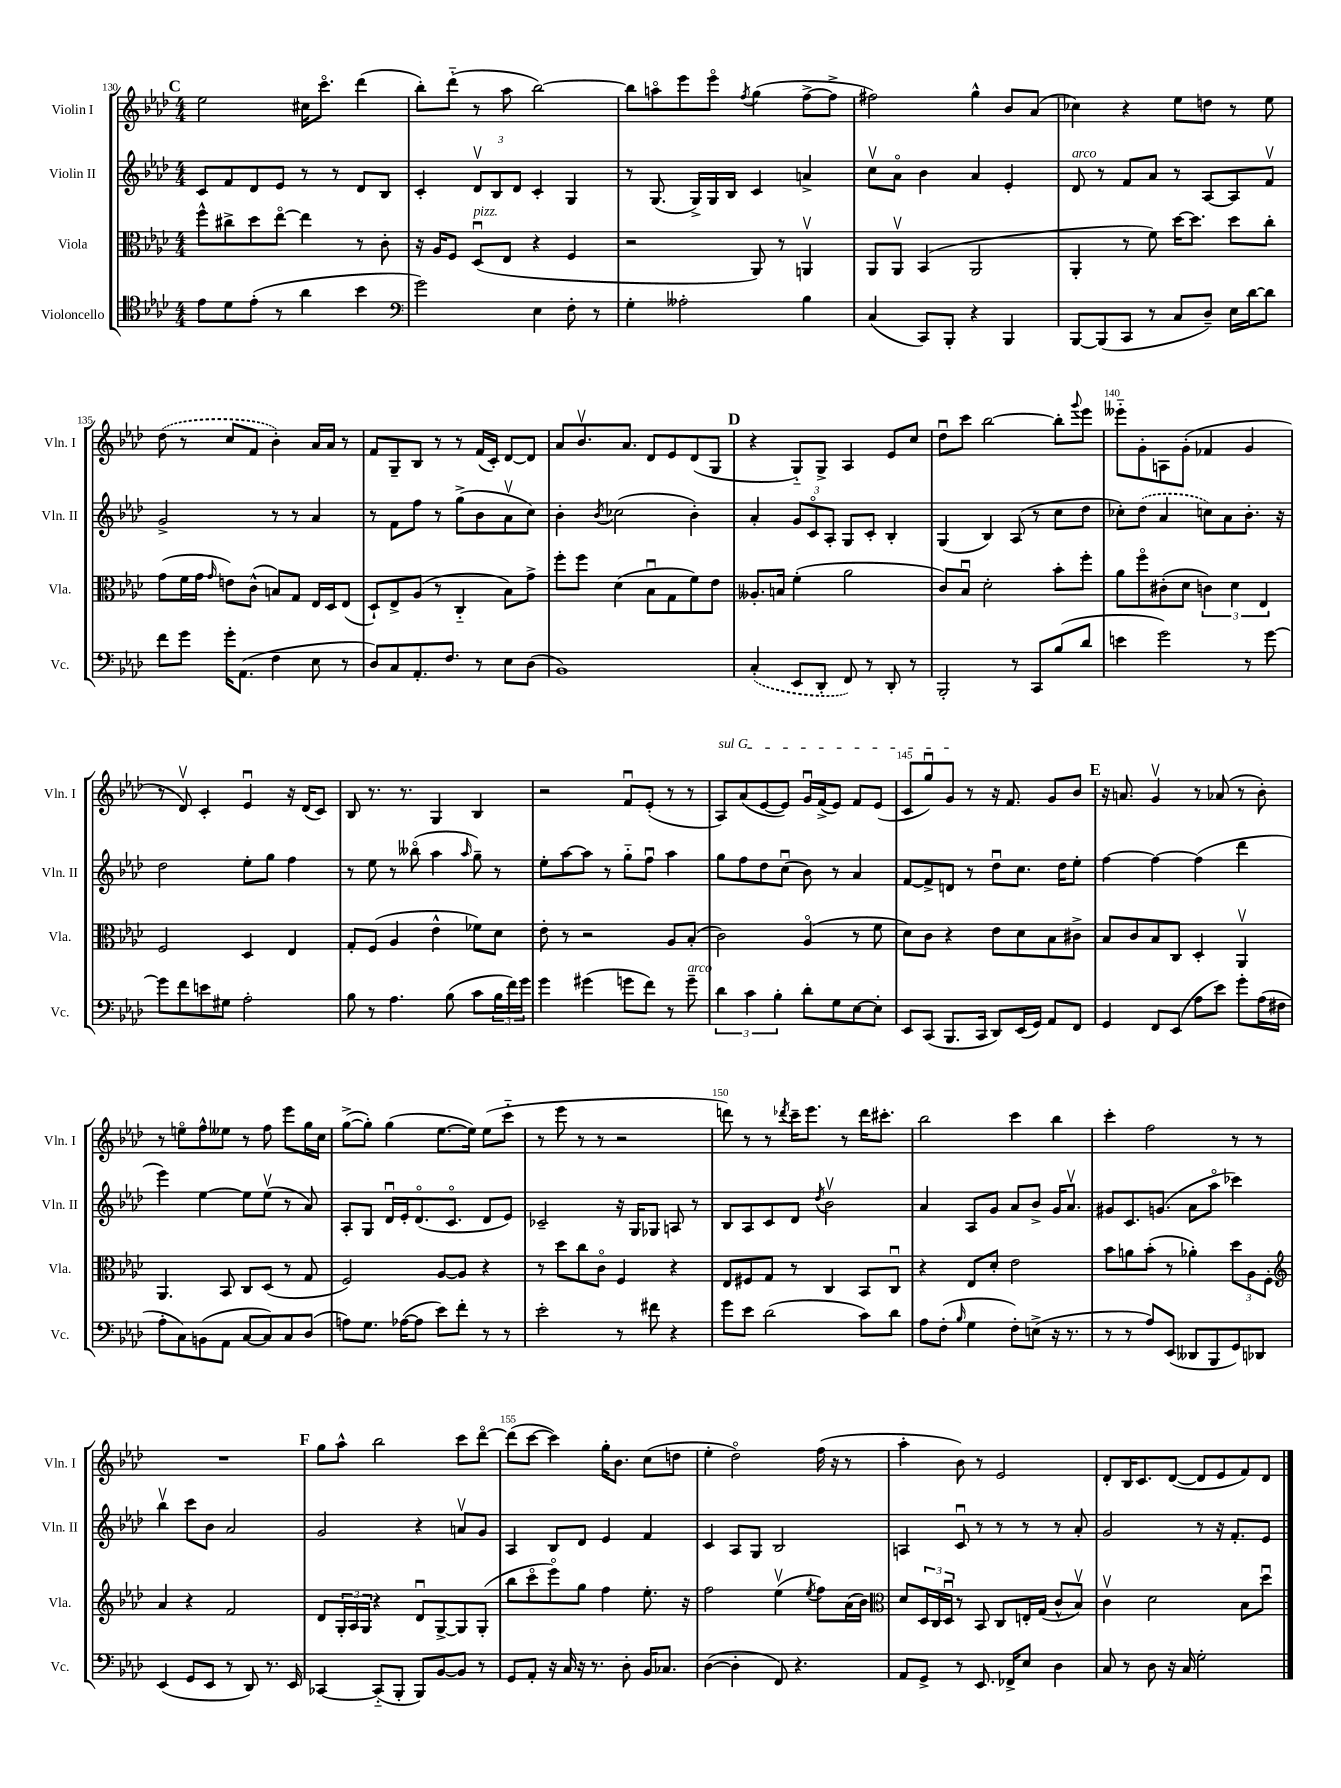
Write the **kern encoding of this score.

**kern	**kern	**kern	**kern
*staff4	*staff3	*staff2	*staff1
*clefC4	*clefC3	*clefG2	*clefG2
*k[b-e-a-d-]	*k[b-e-a-d-]	*k[b-e-a-d-]	*k[b-e-a-d-]
*M4/4	*M4/4	*M4/4	*M4/4
8e-	8ff^^	8c	2ee-
8d-	8cc#^	8f	.
(8e-'	8dd-	8d-	.
8r	[8ee-o	8e-	.
4a-	4ee-]	8r	16cc#
.	.	.	8.ccco
.	.	8r	.
4b-	8r	8d-	(4ddd-
.	8c'	8B-	.
=	=	=	=
*clefF4	*	*	*
2g)	16r	4c'	8bb-')
.	16A-	.	.
.	8F	.	(8ddd-'~
.	(8D-u	12d-v	8r
.	.	12B-	.
.	8E-	.	8aa-
.	.	12d-	.
4E-	4r	4c'	[2bb-)
8F'	4F	4G	.
8r	.	.	.
=	=	=	=
4G'	2r	8r	8bb-]
.	.	(8.G	8aao
2A--'	.	.	8eee-
.	.	16G^)	.
.	.	16G	8eee-o
.	.	16B-	.
.	.	.	8qff
.	8AA-)	4c	(4gg
.	8r	.	.
4B-	4AAv	4a^	[8ff^
.	.	.	8ff^]
=	=	=	=
(4C	8AA-	8ccv	2ff#)
.	8AA-v	8a-o	.
8CC)	(4BB-	4b-	.
8BBB-'	.	.	.
4r	2AA-	4a-	4gg^^
4BBB-	.	4e-'	8b-
.	.	.	(8a-
=	=	=	=
[8BBB-	4AA-'	8d-	4cc-)
(8BBB-]	.	8r	.
8CC	8r	8f	4r
8r	8f)	8a-	.
8C	[16dd-	8r	8ee-
.	8.dd-]	.	.
8D-~)	.	[8A-	8dd
16E-	8dd-	8A-]	8r
[16d-	.	.	.
8d-]	8cc'	8fv	8ee-
=	=	=	=
8f	(8g	2g^	(8dd-
8g	16f	.	8r
.	16g	.	.
.	16qqg	.	.
16g'	8e)	.	8cc
(8.AA-	.	.	.
.	(8c^^	.	8f
4F	8B)	8r	4b-')
.	8G	8r	.
8E-	16E-	4a-	16a-
.	16D-	.	16a-
8r	(8E-	.	8r
=	=	=	=
8D-)	8D-`)	8r	8f
8C	8E-^	8f	8G~
8.AA-'	(8A-	8ff	8B-
.	8r	8r	8r
8.F	.	.	.
.	4C'~	(8gg^	8r
8r	.	8b-	(16f
.	.	.	16c')
8E-	8B-)	8a-v	[8d-
(8D-	8g^	8cc)	8d-]
=	=	=	=
1BB-)	8ff'	4b-'	8a-
.	8ff	.	8.b-v
.	.	8qb-	.
.	(4d-	(2cc-	.
.	.	.	8.a-
.	8B-u	.	8d-
.	8G	.	8e-
.	8f)	4b-')	(8d-
.	8e-	.	8G
=	=	=	=
(4C'	8.A--'	4a-'	4r
.	16B	.	.
8EE-	(4f'	12g	8G'~)
.	.	12co	.
8DD-'	.	.	8G^
.	.	12A-'	.
8FF)	2a-	8G	4A-
8r	.	8c'	.
8DD-'	.	4B-'	8e-
8r	.	.	8cc
=	=	=	=
2BBB-'	8c)	(4G	8dd-u
.	8B-u	.	8ccc
.	2d-'	4B-)	[2bb-
8r	.	(8A-	.
8CC	.	8r	.
(8B-	8b-'	8cc	8bb-']
.	.	.	8qqggg
8d-	8ff'	8dd-	8eee-
=	=	=	=
4e	8a-	8cc-')	8eee--'~
.	8ffo	(8dd-	8g'
2g)	(8c#'	4a-	8A
.	8d-	.	(8g'
.	6c)	8cc)	4f-
.	.	8a-	.
.	6d-	.	.
8r	.	8.b-'	4g
.	6E-	.	.
[8g	.	.	.
.	.	16r	.
=	=	=	=
8g]	2F	2dd-	8r
8f	.	.	8d-v)
8e	.	.	4c'
8G#	.	.	.
2A-'	4D-	8ee-'	4e-u
.	.	8gg	.
.	4E-	4ff	16r
.	.	.	(16d-
.	.	.	8c)
=	=	=	=
8B-	8G'	8r	8B-
8r	(8F	8ee-	8.r
4.A-	4A-	8r	.
.	.	.	8.r
.	.	(8bb--o	.
.	4e-^^	4aa-	4G
(8B-	.	.	.
.	.	16qqaa-	.
8c	8f-)	8gg~)	4B-
24B-	8d-	8r	.
24f)	.	.	.
24g	.	.	.
=	=	=	=
4g	8e-'	8ee-'	2r
.	8r	[8aa-	.
(4g#	2r	8aa-]	.
.	.	8r	.
8g	.	8gg'~	8fu
8f)	.	8ffu	(8e-'
8r	8A-	4aa-	8r
8g~	(8B-'	.	8r
=	=	=	=
6d-	2c)	8gg	8A-)
.	.	8ff	(8a-
6c	.	.	.
.	.	8dd-	[8e-
6B-'	.	.	.
.	.	(8ccu	8e-])
8d-'	(4A-o	8b-)	16gu
.	.	.	(16f^
8G	.	8r	8e-)
[8E-	8r	4a-	8f
8E-']	8f	.	(8e-
=	=	=	=
8EE-	8d-)	[8f	8c
(8CC	8c	8f^]	8ggu)
8.BBB-	4r	8d	8g
.	.	8r	8r
16CC	.	.	.
8DD-)	8e-	8dd-u	16r
.	.	.	8.f
(16EE-	8d-	8.cc	.
16GG)	.	.	.
8AA-	8B-	.	8g
.	.	16dd-	.
8FF	8c#^	8ee-'	8b-
=	=	=	=
4GG	8B-	[4ff	16r
.	.	.	8.a
.	8c	.	.
8FF	8B-	4ff_	4gv
(8EE-	8C	.	.
8A-	4D-'	(4ff]	8r
8e-)	.	.	(8a-
8g'	4AA-v	4ddd-	8r
(16A-	.	.	8b-')
16F#	.	.	.
=	=	=	=
8A-'	4.AA-	4eee-)	8r
8C)	.	.	8eeo
(8BB	.	[4ee-	8ff^^
8AA-	8BB-	.	8ee--
[8C	8C	8ee-]	8r
8C])	(8D-	(8ee-v	8ff
8C	8r	8r	8eee-
(8D-	8G	8a-)	16gg
.	.	.	16cc
=	=	=	=
8A)	2F)	8A-'	([8gg^
8.G	.	8G	8gg'])
.	.	16d-u	(4gg
([16A-	.	16e-'	.
8A-]	.	(8.d-o	.
8e-)	[8A-	.	[8.ee-
.	.	8.co	.
8f'	8A-]	.	.
.	.	.	16ee-])
8r	4r	8d-	(8ee-
8r	.	8e-)	8ccc'~
=	=	=	=
2e-'	8r	2c-~	8r
.	8dd-	.	8eee-
.	8cc	.	8r
.	8co	.	8r
8r	4F	16r	2r
.	.	16G	.
8f#	.	8G-	.
4r	4r	8A	.
.	.	8r	.
=	=	=	=
8g	8E-	8B-	8ddd)
8e-	8F#	8A-	8r
(2d-	8G	8c	8r
.	.	.	8qddd-
.	8r	8d-	16ccc~
.	.	.	8.eee-
.	.	8qdd-	.
.	4C	2b-v	.
.	.	.	8r
8c)	8BB-	.	16ddd-
.	.	.	8.ccc#'
8d-	8Cu	.	.
=	=	=	=
8A-	4r	4a-	2bb-
(8F'	.	.	.
16qqB-	.	.	.
4G	8E-	8A-	.
.	8d-'	8g	.
8F')	2e-	8a-	4ccc
(8E^	.	8b-^	.
16r	.	16g	4bb-
8.r	.	8.a-v	.
=	=	=	=
8r	8b-	8g#	4ccc'
8r	8a	8.c	.
8A-)	(8b-'	.	2ff
.	.	(8.g	.
(8EE-	8r	.	.
8DD--	4a-')	8a-	.
8BBB-	.	8aa-o	.
8GG)	12dd-	4ccc-)	8r
.	12A-	.	.
8DD-	.	.	8r
.	12F'	.	.
=	=	=	=
*	*clefG2	*	*
(4EE-	4a-	4bb-v	1r
8GG	4r	8ccc	.
8EE-	.	8b-	.
8r	2f	2a-	.
8DD-)	.	.	.
8.r	.	.	.
16EE-	.	.	.
=	=	=	=
[4CC-	8d-	2g	8gg
.	24G'	.	8aa-^^
.	24A-	.	.
.	24G	.	.
(8CC-'~]	4r	.	2bb-
8BBB-'	.	.	.
8BBB-)	8d-u	4r	.
[8BB-	[8G^	.	.
8BB-]	8G]	8av	8ccc
8r	(8G'	8g	[8ddd-o
=	=	=	=
8GG	8bb-	4A-	(8ddd-]
8AA-'	8ccco	.	[8ccc
16r	8eee-o)	8B-	4ccc])
16C	.	.	.
16r	8gg	8d-	.
8.r	.	.	.
.	4ff	4e-	16gg'
.	.	.	8.b-
8D-'	.	.	.
16BB-	8.ee-'	4f	(8cc
8.C-	.	.	.
.	.	.	8dd
.	16r	.	.
=	=	=	=
([4D-	2ff	4c	4ee-'
4D-']	.	8A-	2dd-o)
.	.	8G	.
8FF)	(4ee-v	2B-	.
4.r	.	.	.
.	8qee-	.	.
.	8ff)	.	(16ff
.	.	.	16r
.	(16a-	.	8r
.	16b-)	.	.
=	=	=	=
*	*clefC3	*	*
8AA-	8d-	4A	4aa-'
8GG^	24D-	.	.
.	24C	.	.
.	24D-u	.	.
8r	8r	8cu	8b-)
8.EE-	8BB-	8r	8r
.	8C	8r	2e-
16FF-^	.	.	.
8E-	16E'	8r	.
.	(16G	.	.
4D-	8c^^	8r	.
.	8B-v)	8a-'	.
=	=	=	=
8C	4cv	2g	8d-'
8r	.	.	16B-
.	.	.	8.c
8D-	2d-	.	.
16r	.	.	([8d-
16C	.	.	.
2G'	.	8r	8d-]
.	.	16r	8e-
.	.	8.f'	.
.	8B-	.	8f)
.	8dd-u	8e-	8d-
==	==	==	==
*-	*-	*-	*-
